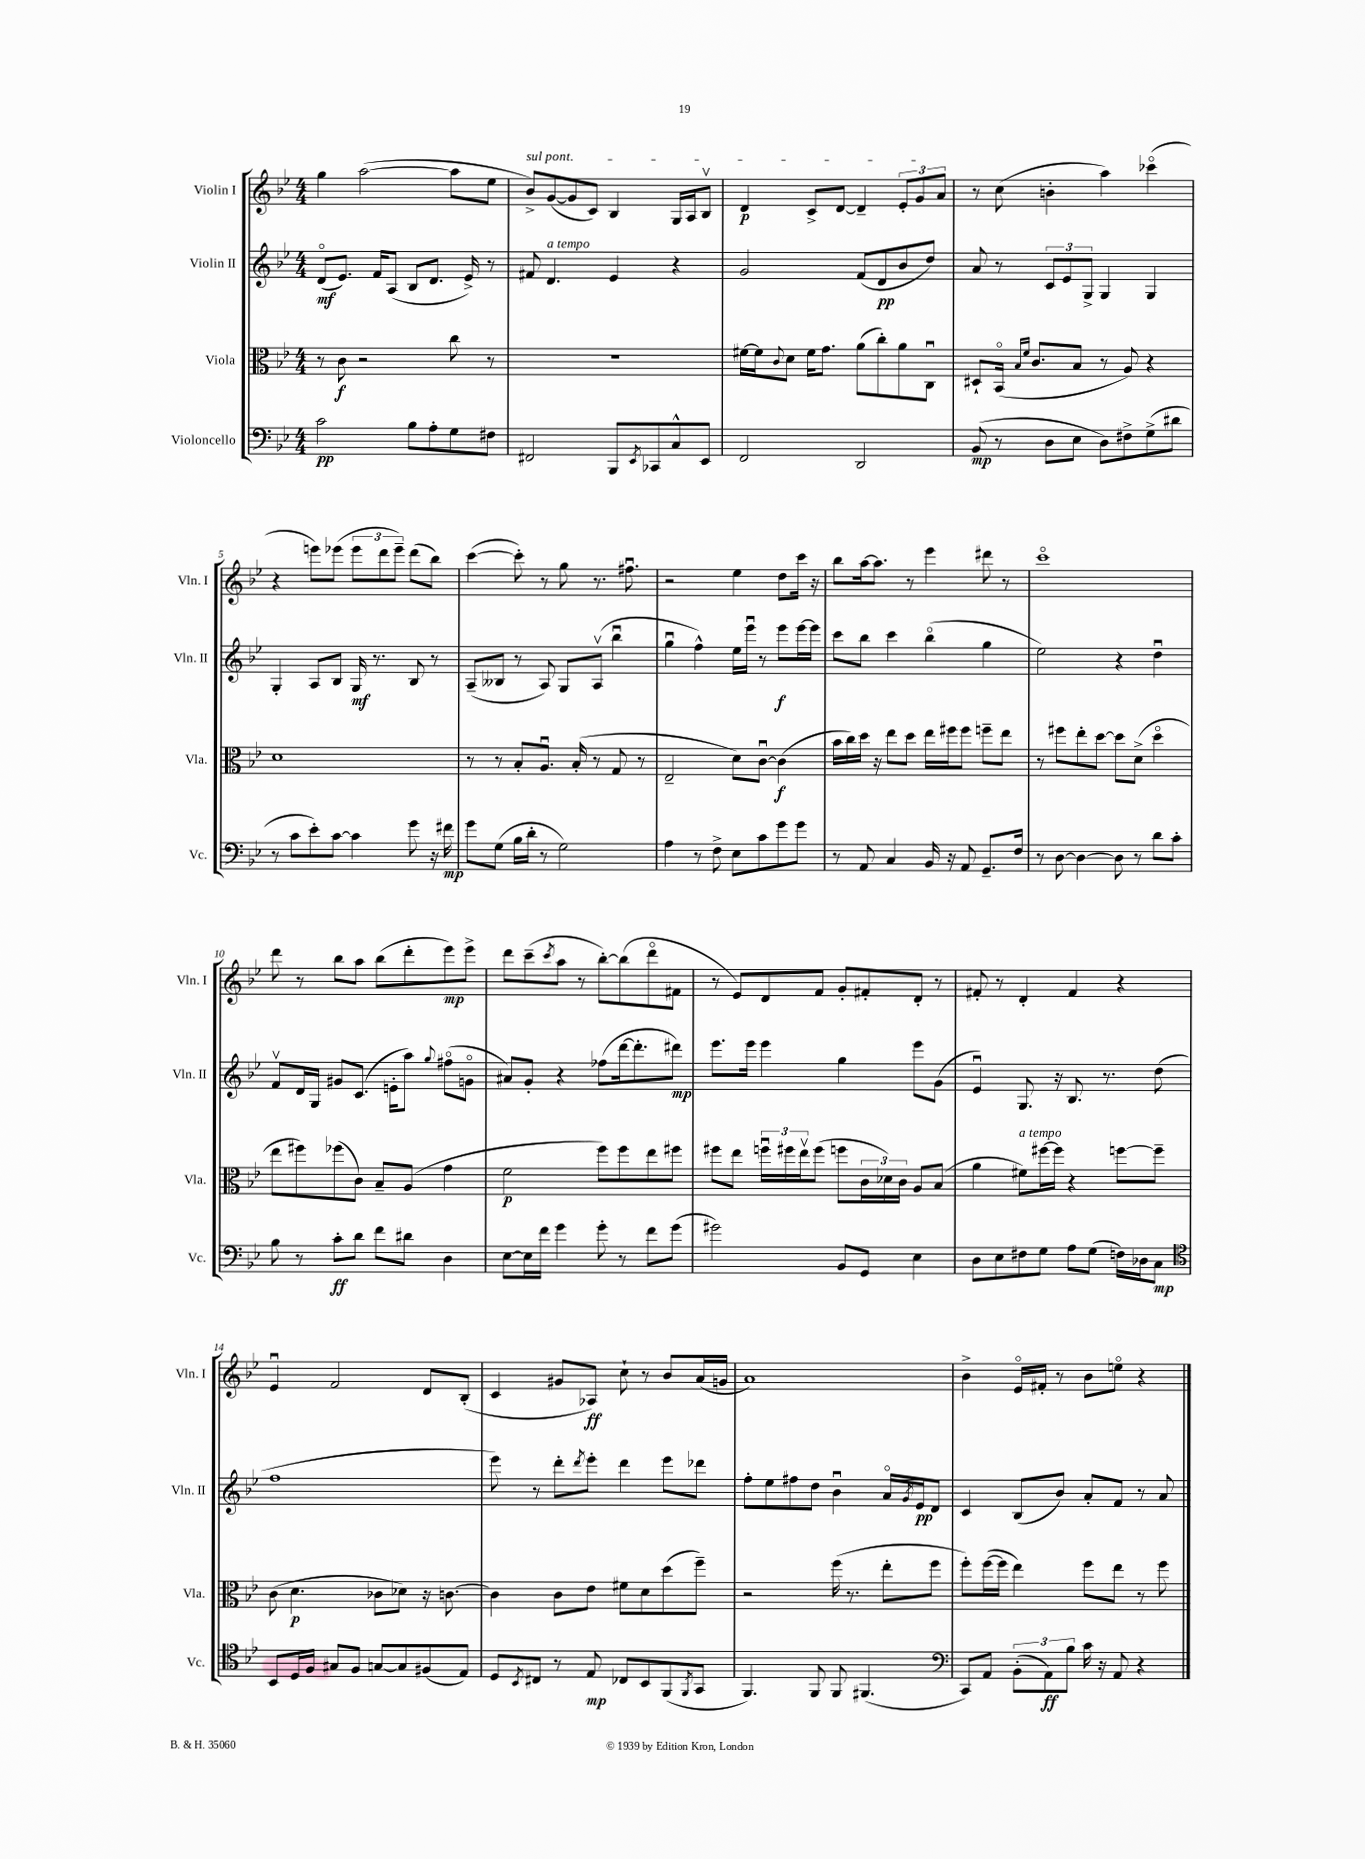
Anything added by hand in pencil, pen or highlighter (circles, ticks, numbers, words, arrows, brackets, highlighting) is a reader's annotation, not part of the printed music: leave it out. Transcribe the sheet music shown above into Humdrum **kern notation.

**kern	**kern	**kern	**kern
*staff4	*staff3	*staff2	*staff1
*clefF4	*clefC3	*clefG2	*clefG2
*k[b-e-]	*k[b-e-]	*k[b-e-]	*k[b-e-]
*M4/4	*M4/4	*M4/4	*M4/4
2c	8r	(8do	4gg
.	8c	8.e-)	.
.	2r	.	([2aa
.	.	16f	.
.	.	(8A	.
8B-	.	8B-	.
8A'	.	8.d	.
8G	8cc	.	8aa]
.	.	16e-^)	.
8F#	8r	8r	8ee-
=	=	=	=
2FF#	1r	8f#	8b-^)
.	.	4.d	([8g
.	.	.	8g]
.	.	.	8c)
8BBB-	.	4e-	4B-
8qEE-	.	.	.
8CC-	.	.	.
8C^^	.	4r	16G
.	.	.	16A
8EE-	.	.	8B-v
=	=	=	=
2FF	[16f#	2g	4d
.	16f#]	.	.
.	8qqc	.	.
.	8d	.	.
.	16f#	.	8c^
.	8.g	.	.
.	.	.	[8d
2DD	(8a	(8f	4d~]
.	8cc')	8d	.
.	8a	8b-	12e-'
.	.	.	12g
.	8Cu	8dd)	.
.	.	.	12a
=	=	=	=
(8BB-	8D#`	8a	8r
8r	(16BB-o	8r	(8cc
.	16qqB-	.	.
.	16qqf	.	.
.	8.c	.	.
8D	.	12c	4b'
.	.	12e-	.
8E-	8B-	.	.
.	.	12G^	.
8D)	8r	4G	4aa)
8F#^	8A)	.	.
(8G^	4r	4G	(4ccc-o
8d#	.	.	.
=	=	=	=
8r	1d	4G'	4r
8c	.	.	.
8e-')	.	8A	8eee)
[8c	.	8B-	(8eee-
4c]	.	16G	12eee-
.	.	8.r	.
.	.	.	12ddd
.	.	.	12eee-~)
8g	.	8B-	(8ddd
16r	.	8r	8bb-)
16f#	.	.	.
=	=	=	=
8g	8r	(8A~	([4ccc
(8G	8r	8B--	.
16B-	8B-'	8r	8ccc'])
16d'	.	.	.
8r	8.Au	8A)	8r
2G)	.	8G	8gg
.	(16B-'	.	.
.	8r	(8Av	8.r
.	8G	4bb-u	.
.	.	.	8.ff#u
.	8r	.	.
=	=	=	=
4A	2E-~	4ggu	2r
8r	.	4ff^^)	.
8F^	.	.	.
8E-	8d)	16ee-	4ee-
.	.	16eee-u	.
8c	[8cu	8r	.
8g	(4c]	8eee-	8dd
8g	.	[16eee-	16ccc
.	.	16eee-]	16r
=	=	=	=
8r	16b-	8ccc	8bb-
.	16cc)	.	.
8AA	16dd	8bb-	[16aa
.	16r	.	8.aa]
4C	8ee-	4ccc	.
.	8dd	.	8r
16BB-	16ee-	(4bb-o	4eee-
16r	16ff#	.	.
8AA	8ff#	.	.
8.GG~	8ff~	4gg	8ddd#
.	8ee-	.	8r
16F	.	.	.
=	=	=	=
8r	8r	2ee-)	1ccco
[8D	8ff#	.	.
4D_	8ee-'	.	.
.	[8dd	.	.
8D]	8dd]	4r	.
8r	(8d^	.	.
8d	4ddo	4ddu	.
8c'	.	.	.
=	=	=	=
8B-	8ee-	8fv	8ddd
8r	8ff#)	16d	8r
.	.	16G	.
8c'	(8ff-	8g#	8bb-
8d	8c)	(8.c	8aa
8f	8B-~	.	(8bb-
.	.	16e'	.
8d#	(8A	8aa)	8ddd'
.	.	8qqgg	.
4D	4g	(8ff#o	8eee-)
.	.	8go	8eee-^
=	=	=	=
[8E-	2f	8a#)	8ddd
16E-]	.	8g'	(8ccc~
16f	.	.	.
.	.	.	8qccc
4g	.	4r	8aa
.	.	.	8r
8g'	8ff)	(8ff-	[8bb-')
8r	8ff	[16ddd	(8bb-]
.	.	8.ddd']	.
8f	8ee-	.	8dddo
(8g	8ff#	8ddd#)	8f#
=	=	=	=
2g#)	8ff#	8.eee-	8r
.	8ee-	.	8e-)
.	.	16eee-	.
.	24ffu	4eee-	8d
.	24ff#	.	.
.	24ee-v	.	.
.	(8ff#	.	8f
8BB-	8ff	4gg	8g'
8GG	24c	.	8f#'
.	24d-)	.	.
.	24c	.	.
4E-	8A	8eee-	8d'
.	(8B-	(8g	8r
=	=	=	=
8D	4a	4e-u)	8f#'
8E-	.	.	8r
8F#	8f#)	8.G	4d'
8G	[16ff#	.	.
.	16ff#]	16r	.
8A	4r	8.B-	4f#
(8G	.	.	.
.	.	8.r	.
16F)	[8ff	.	4r
16D-	.	.	.
8C	8ff~]	(8dd	.
=	=	=	=
*clefC4	*	*	*
8BB-	(8c	1ff	4e-u
16D	4.d	.	.
16F	.	.	.
8G#	.	.	2f
8F	.	.	.
[8G	8c-	.	.
8G]	8d-)	.	.
(8F#	16r	.	8d
.	[8.c	.	.
8E-)	.	.	(8B-'
=	=	=	=
8D	4c]	8eee-)	4c
8qBB-	.	.	.
8C#	.	8r	.
8r	8c	8ddd'	8g#
.	.	8qddd	.
8E-	8e-	8eee-'	8A-)
8C-	8f#	4ddd	8cc`
8BB-	8d	.	8r
(8FF	(8dd	8eee-	8b-
8qFF	.	.	.
8GG	8ff~)	8ddd-	(16a
.	.	.	16g
=	=	=	=
4.FF)	2r	8ff'	1a)
.	.	8ee-	.
.	.	8ff#	.
8FF	.	8dd	.
8FF	(16ff	4b-u	.
.	8.r	.	.
(4.FF#	.	.	.
.	8ee-'	16ao	.
.	.	8qg	.
.	.	16e-	.
.	8ff	8d	.
=	=	=	=
*clefF4	*	*	*
8CC)	8ff')	4c	4b-^
8AA	([16ff	.	.
.	16ff]	.	.
(12BB-'	4ee-)	(8B-	16e-o
.	.	.	16f#'
12AA)	.	.	.
.	.	8b-)	8r
12B-	.	.	.
16c	8ff	8a'	8b-
16r	.	.	.
8AA	8ee-	8f	8eeo
4r	8r	8r	4r
.	8ff	8a	.
==	==	==	==
*-	*-	*-	*-
